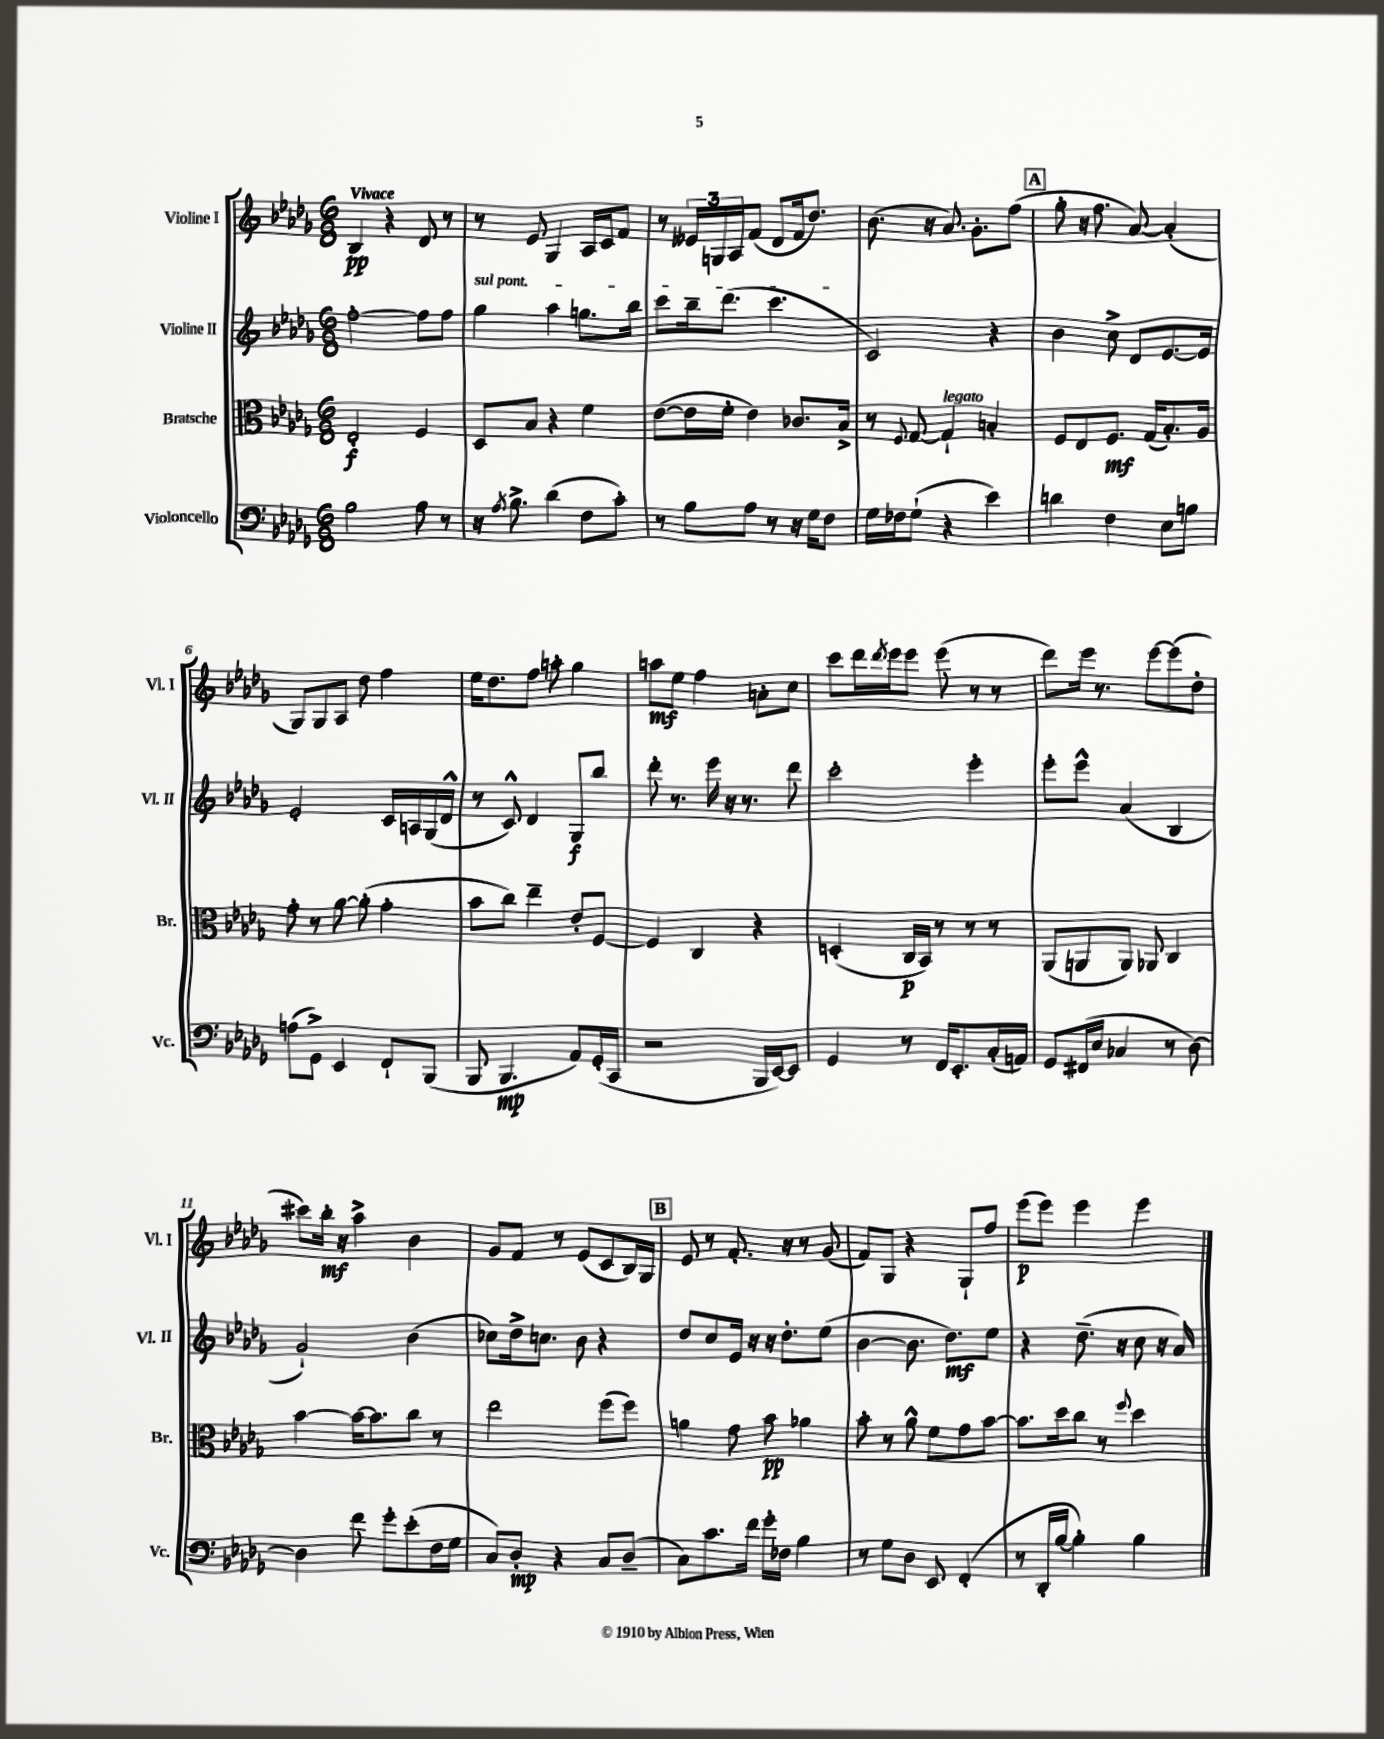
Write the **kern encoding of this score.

**kern	**dynam	**kern	**dynam	**kern	**dynam	**kern	**dynam
*part4	*part4	*part3	*part3	*part2	*part2	*part1	*part1
*staff4	*staff4	*staff3	*staff3	*staff2	*staff2	*staff1	*staff1
*I"Violoncello	*	*I"Bratsche	*	*I"Violine II	*	*I"Violine I	*
*I'Vc.	*	*I'Br.	*	*I'Vl. II	*	*I'Vl. I	*
*clefF4	*	*clefC3	*	*clefG2	*	*clefG2	*
*k[b-e-a-d-g-]	*	*k[b-e-a-d-g-]	*	*k[b-e-a-d-g-]	*	*k[b-e-a-d-g-]	*
*M6/8	*	*M6/8	*	*M6/8	*	*M6/8	*
=1	=1	=1	=1	=1	=1	=1	=1
!	!	!	!	!	!	!LO:TX:a:B:t=Vivace	!
2B-\	.	2E-'/	f	[2ff'\	.	4B-/	pp
.	.	.	.	.	.	4r	.
8A-\	.	4F/	.	8ff\L]	.	8d-/	.
8r	.	.	.	8ff\J	.	8r	.
=2	=2	=2	=2	=2	=2	=2	=2
!	!	!	!	!LO:TX:a:i:t=sul pont.	!	!	!
16r	.	8D-/L	.	4gg-\	.	8r	.
8qA-/	.	.	.	.	.	.	.
8.B-^\	.	.	.	.	.	.	.
.	.	8B-/J	.	.	.	8e-/	.
(4d-\	.	4r	.	4aa-\	.	4G-/	.
8F\L	.	4f\	.	8.ggn\L	.	16A-/LL	.
.	.	.	.	.	.	16c/J	.
8c'\J)	.	.	.	.	.	8f/J	.
.	.	.	.	16bb-\Jk	.	.	.
=3	=3	=3	=3	=3	=3	=3	=3
8r	.	([8e-\L	.	8ccc\L	.	8r	.
8B-\L	.	16e-\L]	.	16bb-~\k	.	24e--X/LL	.
.	.	.	.	.	.	24Gn/	.
.	.	16f'\JJ	.	(8.ddd-\J	.	.	.
.	.	.	.	.	.	24A-/J	.
8A-\J	.	4e-\)	.	.	.	(8f/J	.
8r	.	.	.	4.ccc\	.	8d-/L	.
16r	.	8.c-X/L	.	.	.	16f/k	.
16G-\KL	.	.	.	.	.	8.dd-/J)	.
8F\J	.	.	.	.	.	.	.
.	.	16B-^/Jk	.	.	.	.	.
=4	=4	=4	=4	=4	=4	=4	=4
16G-\LL	.	8r	.	2c/)	.	(8.b-\	.
16F-X\J	.	.	.	.	.	.	.
.	.	8qqF/	.	.	.	.	.
(8G-`\J	.	[8G-/	.	.	.	.	.
.	.	.	.	.	.	16r	.
!	!	!LO:TX:a:i:t=legato	!	!	!	!	!
4r	.	4G-`/]	.	.	.	8.a-/)	.
.	.	.	.	.	.	8.g-'\L	.
4e-\)	.	4Bn'/	.	4r	.	.	.
.	.	.	.	.	.	(8ff\J	.
!!LO:REH:place=s1:t=A
=5	=5	=5	=5	=5	=5	=5	=5
4dn\	.	8F/L	.	4b-\	.	8gg-'\	.
.	.	8E-/	.	.	.	16r	.
.	.	.	.	.	.	8.ff\	.
4F\	.	8.F/J	mf	8cc^\	.	.	.
.	.	.	.	8d-/L	.	[8a-/)	.
.	.	(16G-/KL	.	.	.	.	.
8E-\L	.	8.B-'/)	.	[8.e-/	.	(4a-'/]	.
8Bn\J	.	.	.	.	.	.	.
.	.	16A-/Jk	.	16e-/Jk]	.	.	.
!!LO:LB:g=z
=6	=6	=6	=6	=6	=6	=6	=6
(8An\L	.	8g-'\	.	2e-'/	.	8G-/L)	.
8GG-^\J)	.	8r	.	.	.	8G-/	.
4EE-/	.	[8a-\	.	.	.	8A-/J	.
.	.	(8a-'\]	.	.	.	8dd-\	.
8FF`/L	.	4g-'\	.	16c/LL	.	4ff\	.
.	.	.	.	16An/	.	.	.
(8BBB-/J	.	.	.	(16G-/	.	.	.
.	.	.	.	16d-^^/JJ	.	.	.
=7	=7	=7	=7	=7	=7	=7	=7
8BBB-/	.	8b-\L	.	8r	.	16ee-\KL	.
.	.	.	.	.	.	8.dd-\	.
4.BBB-/	mp	8cc\J)	.	8c^^/)	.	.	.
.	.	4ee-~\	.	4d-/	.	8ff\J	.
.	.	.	.	.	.	8aan'\	.
8AA-/L)	.	8e-'/L	.	8G-/L	f	4gg-\	.
(16GG-'/L	.	[8F/J	.	8bb-/J	.	.	.
16CC/JJ	.	.	.	.	.	.	.
=8	=8	=8	=8	=8	=8	=8	=8
2r	.	4F/]	.	8ddd-'\	.	8aan\L	mf
.	.	.	.	8.r	.	8ee-\J	.
.	.	4C/	.	.	.	4ff\	.
.	.	.	.	16eee-\	.	.	.
.	.	.	.	16r	.	.	.
.	.	.	.	8.r	.	.	.
16BBB-/LL	.	4r	.	.	.	8an'\L	.
[16EE-/J)	.	.	.	.	.	.	.
8EE-/J]	.	.	.	8ddd-\	.	8cc\J	.
=9	=9	=9	=9	=9	=9	=9	=9
4GG-/	.	(4Dn'/	.	2ccc'\	.	8ccc\L	.
.	.	.	.	.	.	16ddd-\L	.
.	.	.	.	.	.	8qddd-/	.
.	.	.	.	.	.	16eee-\J	.
8r	.	16C/LL	p	.	.	8eee-\J	.
.	.	16BB-/JJ)	.	.	.	.	.
16FF/KL	.	8r	.	.	.	(8eee-\	.
8.EE-'/	.	.	.	.	.	.	.
.	.	8r	.	4eee-'\	.	8r	.
(16C'/L	.	8r	.	.	.	8r	.
16AAn/JJ)	.	.	.	.	.	.	.
=10	=10	=10	=10	=10	=10	=10	=10
8GG-/L	.	(8AA-/L	.	8eee-'\L	.	8ddd-\L)	.
(16FF#X/L	.	8AAn/	.	8eee-^^\J	.	16eee-\Jk	.
16E-/JJ	.	.	.	.	.	8.r	.
4C-X/	.	8AA/J)	.	(4a-/	.	.	.
.	.	8AA-X/	.	.	.	[8eee-\L	.
8r	.	4C/	.	4B-/	.	(8eee-\]	.
[8D-\)	.	.	.	.	.	8dd-'\J	.
!!LO:LB:g=z
=11	=11	=11	=11	=11	=11	=11	=11
4D-\]	.	[4b-\	.	2g-`/)	.	8ccc#X\L)	.
.	.	.	.	.	.	16bb-'\Jk	mf
.	.	.	.	.	.	16r	.
8f\	.	16b-\KL_	.	.	.	4aa-^\	.
.	.	8.b-\]	.	.	.	.	.
8g-'\L	.	.	.	.	.	.	.
(8e-'\	.	8cc\J	.	(4b-\	.	4b-\	.
16F\L	.	8r	.	.	.	.	.
16G-\JJ	.	.	.	.	.	.	.
=12	=12	=12	=12	=12	=12	=12	=12
8C/L)	.	2ee-\	.	8cc-X\L)	.	8g-/L	.
8D-'/J	mp	.	.	16dd-^\k	.	8f/J	.
.	.	.	.	8.ccn\J	.	.	.
4r	.	.	.	.	.	8r	.
.	.	.	.	8b-\	.	(8e-/L	.
8C/L	.	(8ff\L	.	4r	.	8c/	.
(8D-~/J	.	8ff\J)	.	.	.	16B-/L)	.
.	.	.	.	.	.	16G-/JJ	.
!!LO:REH:place=s1:t=B
=13	=13	=13	=13	=13	=13	=13	=13
8C\L)	.	4an\	.	8dd-/L	.	8e-/	.
8.c\	.	.	.	8cc/	.	8r	.
.	.	8g-\	.	16e-/Jk	.	8.f'/	.
16f\Jk	.	.	.	16r	.	.	.
16g-'\LL	.	8b-\	pp	16r	.	.	.
16F-X\JJ	.	.	.	8.dd-'\L	.	16r	.
4B-\	.	4a-X\	.	.	.	8r	.
.	.	.	.	(8ee-\J	.	(8g-/	.
=14	=14	=14	=14	=14	=14	=14	=14
8r	.	8b-'\	.	[4b-\	.	8f/L)	.
8G-\L	.	8r	.	.	.	8G-/J	.
8D-\J	.	8a-^^\	.	8.b-\]	.	4r	.
8EE-/	.	8f\L	.	.	.	.	.
.	.	.	.	8.dd-\L)	mf	.	.
(4FF'/	.	8g-\	.	.	.	8G-`/L	.
.	.	[8b-\J	.	8ee-\J	.	8ff/J	.
=15	=15	=15	=15	=15	=15	=15	=15
8r	.	8.b-\L]	.	4r	.	(8eee-\L	p
16DD-'/LL	.	.	.	.	.	8eee-\J)	.
[16B-/JJ	.	16dd-\k	.	.	.	.	.
4B-'\])	.	8cc\J	.	(8.dd-~\	.	4eee-\	.
.	.	8r	.	.	.	.	.
.	.	.	.	16r	.	.	.
.	.	8qqff/	.	.	.	.	.
4B-\	.	4dd-\	.	8cc\	.	4eee-\	.
.	.	.	.	16r	.	.	.
.	.	.	.	16a-/)	.	.	.
==	==	==	==	==	==	==	==
*-	*-	*-	*-	*-	*-	*-	*-
